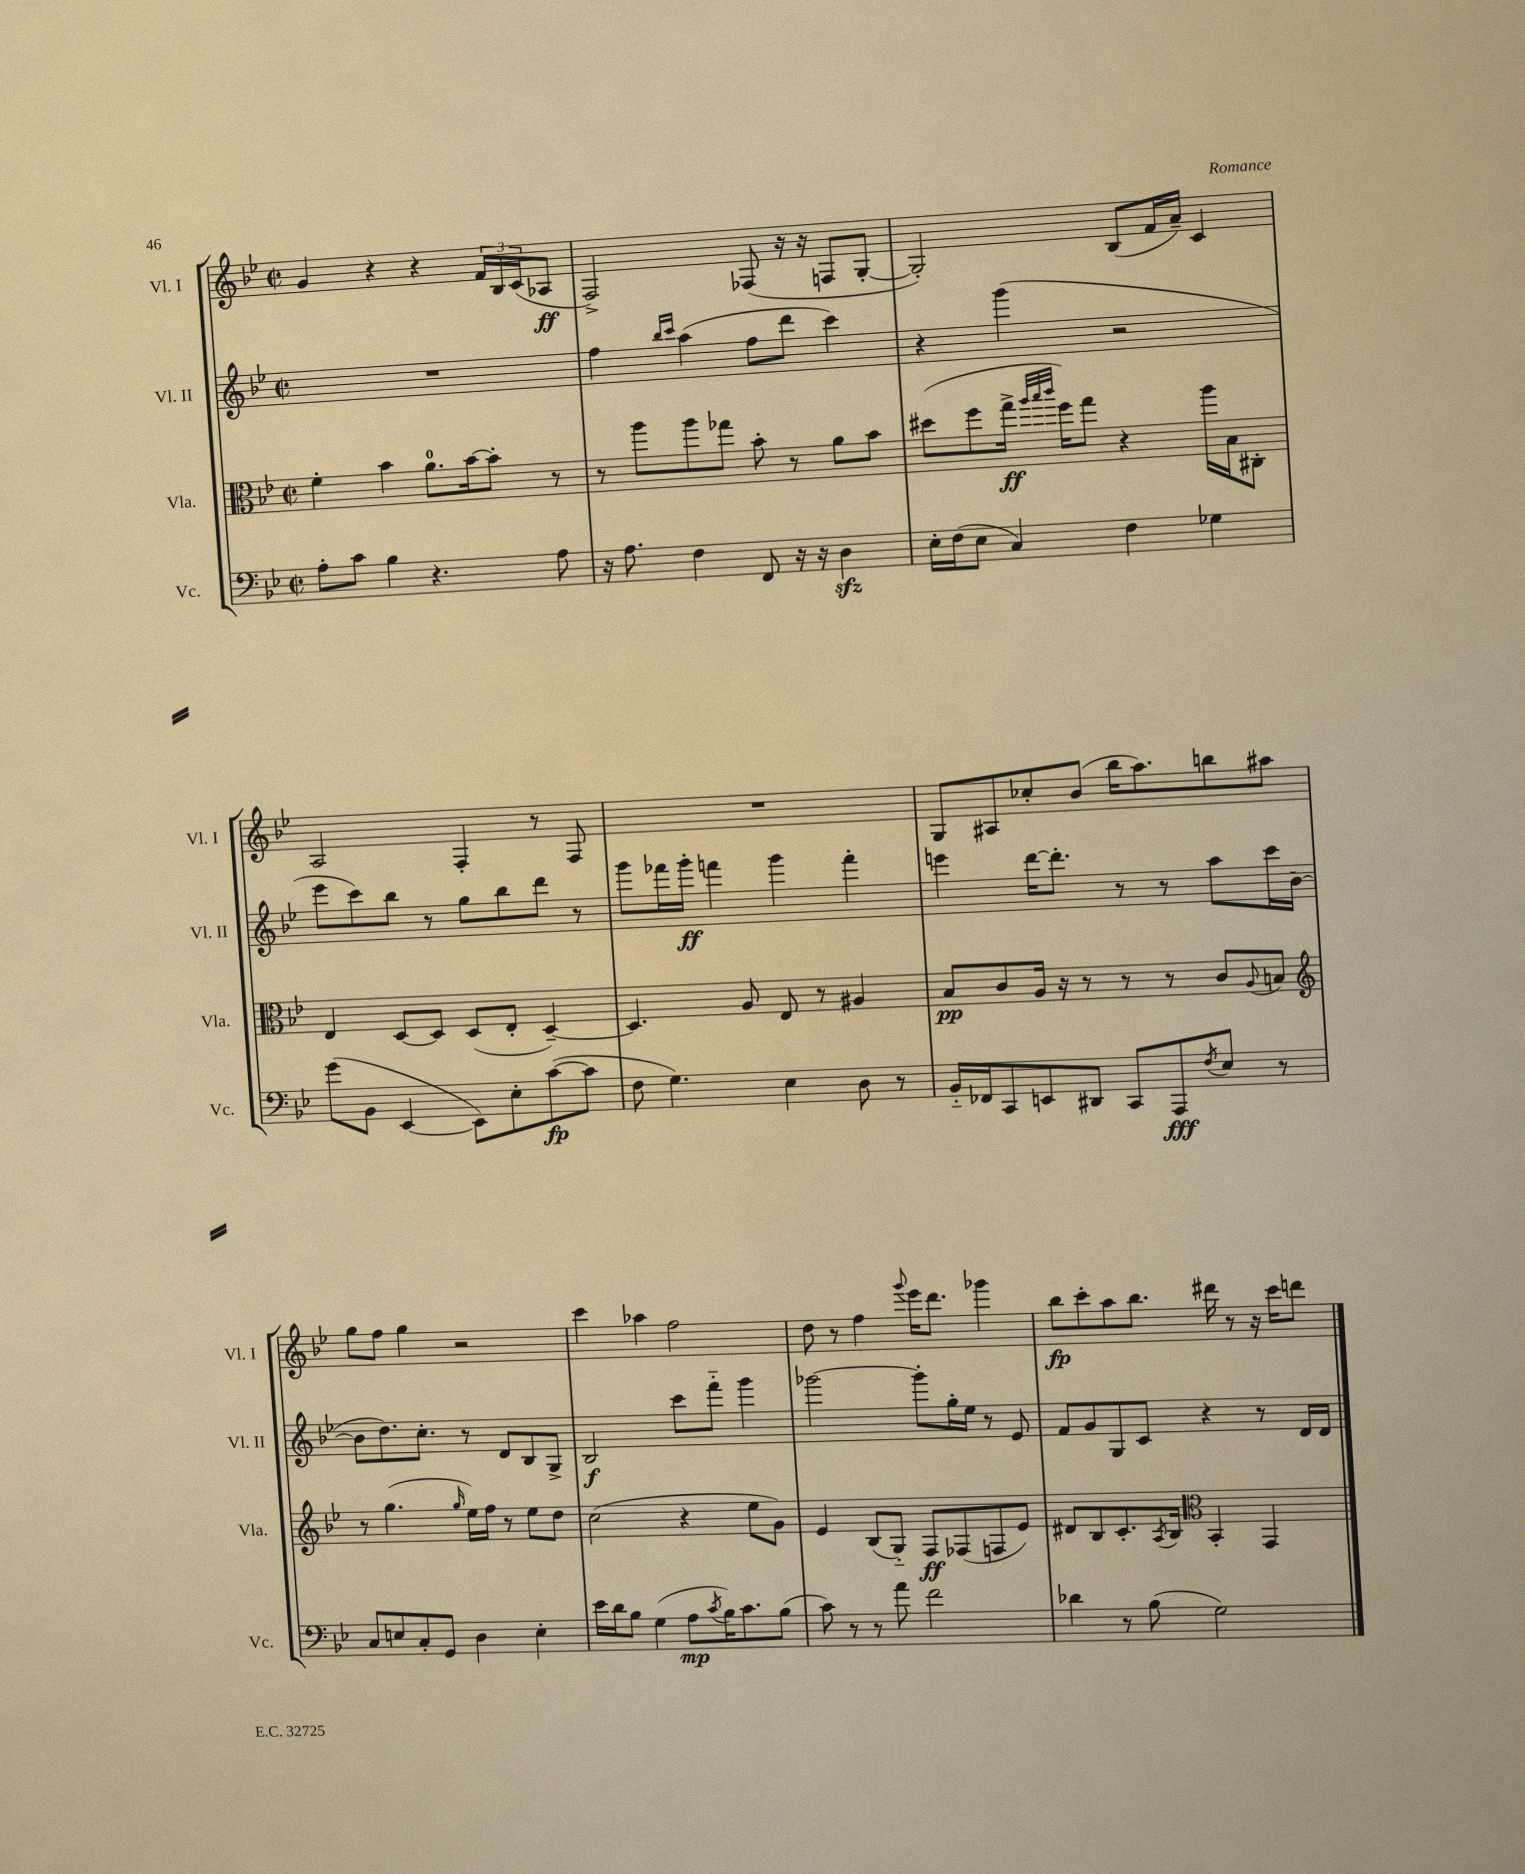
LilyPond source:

<<
\new StaffGroup <<
\new Staff = "s0" \with { instrumentName = "Vl. I" shortInstrumentName = "Vl. I" } {
    \clef treble \key bes \major \defaultTimeSignature \time 2/2
    g'4 r4 r4 \tuplet 3/2 { f'16 bes16 c'16( } aes8\ff |
    f2->) fes8( r16 r16 f8 g8~-. |
    g2-.) bes8( f'16 a'16--) c'4 |
    a2 f4-. r8 f8 |
    R1 |
    g8 ais8 ces''8-. bes'8( bes''16 a''8.) b''8 ais''8 |
    g''8 f''8 g''4 r2 |
    c'''4 aes''4 f''2 |
    d''8 r8 f''4 \appoggiatura { g'''8 } ees'''16 d'''8. ges'''4 |
    bes''8\fp c'''8-. a''8 bes''8. dis'''16 r8 r16 c'''16 d'''8 \bar "|." |
}
\new Staff = "s1" \with { instrumentName = "Vl. II" shortInstrumentName = "Vl. II" } {
    \clef treble \key bes \major \defaultTimeSignature \time 2/2
    R1 |
    f''4 \grace { bes''16 c'''16 } a''4( f''8 d'''8 c'''4) |
    r4 g'''4( r2 |
    ees'''8 c'''8) bes''8 r8 g''8 bes''8 d'''8 r8 |
    g'''8 fes'''16 g'''16-.\ff f'''4 g'''4 f'''4-. |
    e'''4 d'''16~ d'''8.-. r8 r8 a''8 c'''16 bes'16~( |
    bes'8 d''8.) c''8.-. r8 d'8 bes8 g8-> |
    bes2\f c'''8 f'''8-_ g'''4 |
    ges'''2~ ges'''8-. g''16-. ees''16 r8 ees'8 |
    f'8 g'8 g8 c'8 r4 r8 d'16 d'16 \bar "|." |
}
\new Staff = "s2" \with { instrumentName = "Vla." shortInstrumentName = "Vla." } {
    \clef alto \key bes \major \defaultTimeSignature \time 2/2
    f'4-. bes'4 a'8.-0 bes'16~ bes'8-. r8 |
    r8 a''8 a''8 ges''8 bes'8-. r8 a'8 bes'8 |
    dis''8( f''8 g''16->\ff \grace { a''32 bes''32 c'''32 } f''16) g''8 r4 a''16 bes16 cis8-. |
    ees4 d8~ d8 d8( ees8-. d4~--) |
    d4. a8 ees8 r8 ais4 |
    bes8\pp c'8 a16 r16 r8 r8 r8 c'8 \appoggiatura { a8 } b8 |
    \clef treble r8 g''4.( \grace { g''16 } ees''16) f''16 r8 ees''8 d''8 |
    c''2( r4 ees''8 g'8) |
    ees'4 bes8( g8-_) f8\ff fes8( f8 ees'8) |
    dis'8 bes8 c'8.-. \acciaccatura { a8 } bes16 \clef alto bes,4-. g,4 \bar "|." |
}
\new Staff = "s3" \with { instrumentName = "Vc." shortInstrumentName = "Vc." } {
    \clef bass \key bes \major \defaultTimeSignature \time 2/2
    a8-. c'8 bes4 r4. a8 |
    r16 a8. f4 f,8 r16 r16 d4\sfz |
    ees16-. f16( ees8 c4) f4 ges4 |
    g'8( bes,8 ees,4~ ees,8) ees8-. c'8~\fp( c'8 |
    f8 g4.) ees4 d8 r8 |
    bes,16-_ fes,16 c,8 e,8 dis,8 c,8 a,,8\fff \acciaccatura { f8 } ees8 r8 |
    c8 e8 c8-. g,8 d4 e4-. |
    ees'16 d'16 bes8 g4( a8\mp \acciaccatura { c'8 } bes16) c'8. bes8( |
    c'8) r8 r8 a'8 f'2 |
    des'4 r8 bes8( g2) \bar "|." |
}
>>
>>
\layout { \context { \Score \remove "Bar_number_engraver" } }
